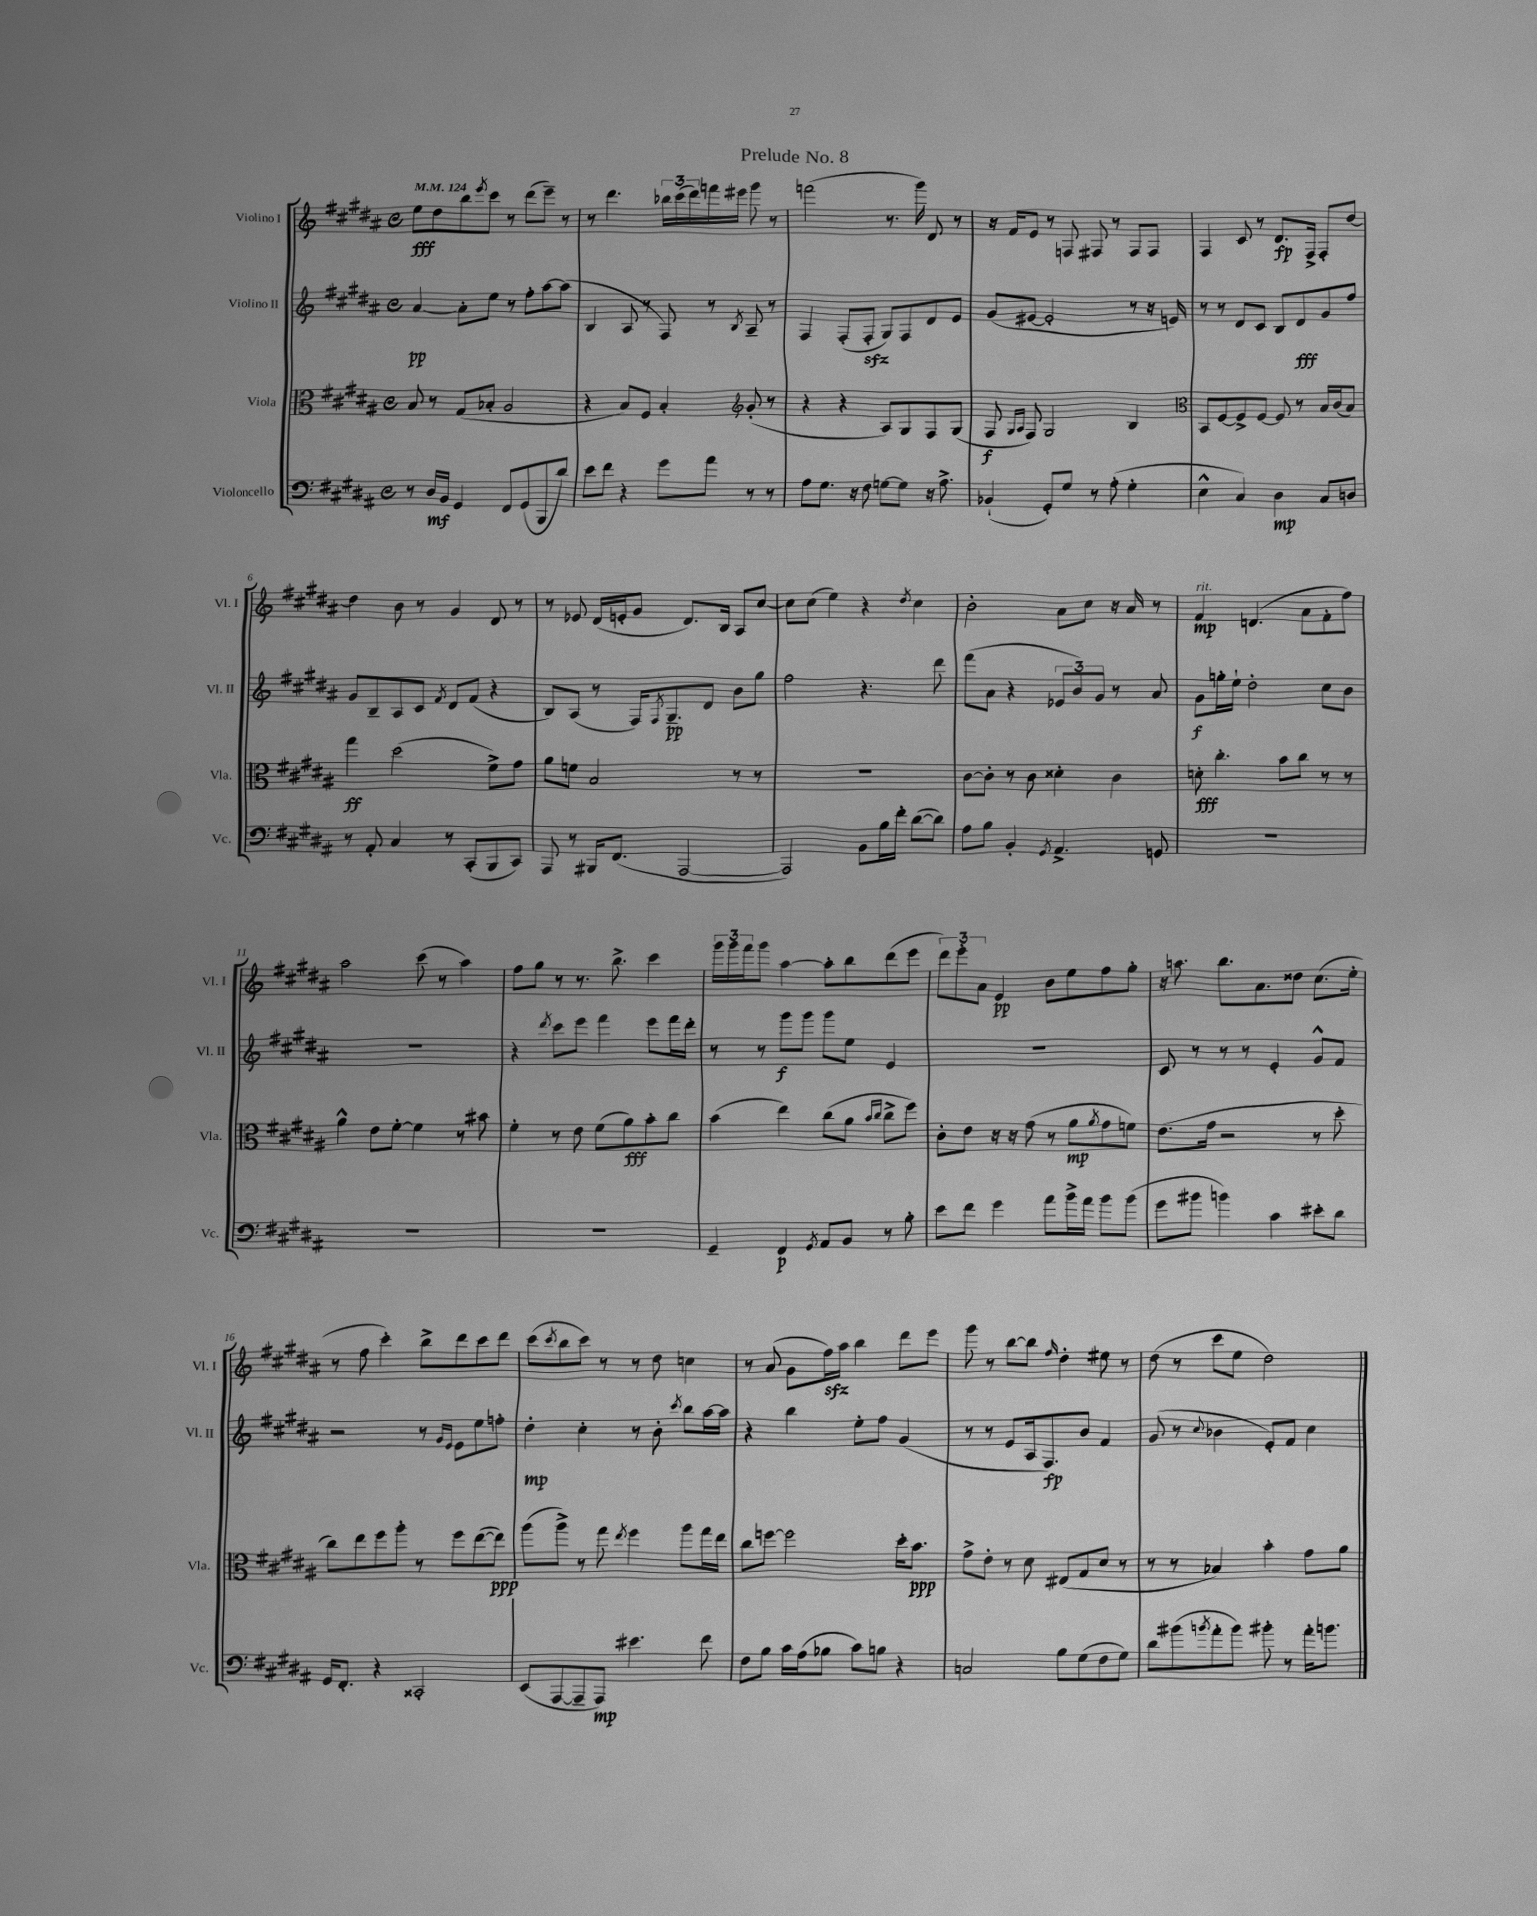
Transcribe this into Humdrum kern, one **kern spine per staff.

**kern	**dynam	**kern	**dynam	**kern	**dynam	**kern	**dynam
*part4	*part4	*part3	*part3	*part2	*part2	*part1	*part1
*staff4	*staff4	*staff3	*staff3	*staff2	*staff2	*staff1	*staff1
*I"Violoncello	*	*I"Viola	*	*I"Violino II	*	*I"Violino I	*
*I'Vc.	*	*I'Vla.	*	*I'Vl. II	*	*I'Vl. I	*
*clefF4	*	*clefC3	*	*clefG2	*	*clefG2	*
*k[f#c#g#d#a#]	*	*k[f#c#g#d#a#]	*	*k[f#c#g#d#a#]	*	*k[f#c#g#d#a#]	*
*M4/4	*	*M4/4	*	*M4/4	*	*M4/4	*
*met(c)	*	*met(c)	*	*met(c)	*	*met(c)	*
*MM124	*	*MM124	*	*MM124	*	*MM124	*
=1	=1	=1	=1	=1	=1	=1	=1
8r	.	8B/	.	[4a#/	pp	8ee\L	fff
16D#/LL	mf	8r	.	.	.	8dd#\	.
16BB/JJ	.	.	.	.	.	.	.
4GG#/	.	(8G#/L	.	8a#'\L]	.	8bb\	.
.	.	.	.	.	.	8qeee/	.
.	.	8B-X'/J	.	8ee\J	.	8ccc#\J	.
8FF#/L	.	2A#/	.	8r	.	8r	.
(8GG#/	.	.	.	8ff#'\L	.	(8ddd#\L	.
8BBB/	.	.	.	[8aa#\	.	8eee~\J)	.
8d#/J)	.	.	.	(8aa#\J]	.	8r	.
=2	=2	=2	=2	=2	=2	=2	=2
8e\L	.	4r	.	4B/	.	8r	.
8f#\J	.	.	.	.	.	4.ddd#\	.
4r	.	8B/L)	.	8A#/	.	.	.
.	.	8F#/J	.	8r	.	.	.
8g#\L	.	4B'/	.	8F#/)	.	24bb-X\LL	.
.	.	.	.	.	.	(24ccc#\	.
.	.	.	.	.	.	24ddd#\)	.
8a#\J	.	.	.	8r	.	16fffn\	.
.	.	.	.	.	.	16eee#X\JJ	.
*	*	*clefG2	*	*	*	*	*
.	.	.	.	8qB/	.	.	.
8r	.	(8g#'/	.	8A#~/	.	8ggg#\	.
8r	.	8r	.	8r	.	8r	.
=3	=3	=3	=3	=3	=3	=3	=3
8A#\L	.	4r	.	4F#/	.	(2fffn\	.
8.G#\J	.	.	.	.	.	.	.
.	.	4r	.	(8F#'/L	.	.	.
16r	.	.	.	.	.	.	.
8F#\	.	.	.	8F#zz'/J	.	.	.
[8Gn\L	.	8A#/L)	.	8G#/L)	.	8.r	.
8G\J]	.	8G#/	.	8F#/	.	.	.
.	.	.	.	.	.	16ggg#\)	.
16r	.	8F#/	.	8d#/	.	8d#/	.
8.A#^\	.	.	.	.	.	.	.
.	.	(8G#/J	.	8e/J	.	8r	.
=4	=4	=4	=4	=4	=4	=4	=4
(4BB-X`/	.	8F#/	f	(8g#/L	.	16r	.
.	.	.	.	.	.	16f#/KL	.
.	.	16qqG#/LL	.	.	.	.	.
.	.	16qqA#/JJ	.	.	.	.	.
.	.	8F#/)	.	[8e#X/J	.	8e/J	.
8GG#'/L)	.	2G#/	.	2e#'/]	.	8r	.
8G#/J	.	.	.	.	.	8Fn/	.
8r	.	.	.	.	.	8F#X/	.
(8A#'\	.	.	.	.	.	8r	.
4G#'\	.	4B/	.	8r	.	8F#/L	.
.	.	.	.	16r	.	8F#/J	.
.	.	.	.	16en/)	.	.	.
=5	=5	=5	=5	=5	=5	=5	=5
*	*	*clefC3	*	*	*	*	*
4E^^\	.	8BB/L	.	8r	.	4F#/	.
.	.	[8F#/	.	8r	.	.	.
4C#/)	.	8F#^/]	.	8d#/L	.	8c#/	.
.	.	[8F#/J	.	8c#/J	.	8r	.
4D#\	mp	8F#/]	.	8B/L	.	8.d#/L	fp
.	.	8r	.	8d#/	fff	.	.
.	.	.	.	.	.	16F#^/Jk	.
8C#/L	.	16B/LL	.	8g#/	.	8F#'/L	.
.	.	(16c#/J	.	.	.	.	.
8Dn/J	.	8B/J)	.	8ff#/J	.	[8dd#/J	.
!!LO:LB:g=z
=6	=6	=6	=6	=6	=6	=6	=6
8r	.	4gg#\	ff	8g#/L	.	4dd#\]	.
8AA#'/	.	.	.	8B~/	.	.	.
4C#/	.	(2dd#\	.	8A#/	.	8b\	.
.	.	.	.	8c#/J	.	8r	.
.	.	.	.	8qf#/	.	.	.
8r	.	.	.	8d#/L	.	4g#/	.
(8CC#'/L	.	.	.	(8f#/J	.	.	.
8BBB/	.	8f#^\L)	.	4r	.	8d#/	.
8CC#/J)	.	8g#\J	.	.	.	8r	.
=7	=7	=7	=7	=7	=7	=7	=7
8AAA#/	.	8a#\L	.	8B/L)	.	8r	.
8r	.	8fn\J	.	(8A#/J	.	8e-X/	.
16BBB#X/KL	.	2B/	.	8r	.	(16d#/LL	.
(8.FF#/J	.	.	.	.	.	16en'/J	.
.	.	.	.	16F#/KL)	.	8g#/J	.
.	.	.	.	8qF#/	.	.	.
.	.	.	.	8.G#~/	pp	.	.
[2AAA#/	.	.	.	.	.	8.d#/L)	.
.	.	.	.	8d#/J	.	.	.
.	.	.	.	.	.	16B/Jk	.
.	.	8r	.	8b\L	.	8A#/L	.
.	.	8r	.	8gg#\J	.	[8cc#/J	.
=8	=8	=8	=8	=8	=8	=8	=8
2AAA#/])	.	1r	.	2ff#\	.	8cc#\L]	.
.	.	.	.	.	.	(8cc#\J	.
.	.	.	.	.	.	4ee\)	.
8BB\L	.	.	.	4.r	.	4r	.
16B\L	.	.	.	.	.	.	.
16f#'\JJ	.	.	.	.	.	.	.
.	.	.	.	.	.	8qdd#/	.
([8d#\L	.	.	.	.	.	4cc#\	.
8d#\J])	.	.	.	8ddd#\	.	.	.
=9	=9	=9	=9	=9	=9	=9	=9
8A#\L	.	[8c#\L	.	(8fff#\L	.	2b'\	.
8B\J	.	8c#'\J]	.	8a#\J	.	.	.
4BB'/	.	8r	.	4r	.	.	.
.	.	8c#\	.	.	.	.	.
8qGG#/	.	.	.	.	.	.	.
4.AA#^/	.	4d##X'\	.	12e-X/L	.	8a#\L	.
.	.	.	.	12b/)	.	.	.
.	.	.	.	.	.	8cc#\J	.
.	.	.	.	12g#/J	.	.	.
.	.	4c#\	.	8r	.	16r	.
.	.	.	.	.	.	16a#/	.
8GGn/	.	.	.	8a#/	.	8r	.
=10	=10	=10	=10	=10	=10	=10	=10
!	!	!	!	!	!	!LO:TX:a:i:t=rit.	!
1r	.	8dn'\	fff	8g#\L	f	4f#/	mp
.	.	4.cc#'\	.	16ggn'\L	.	.	.
.	.	.	.	16ee`\JJ	.	.	.
.	.	.	.	2dd#'\	.	(4.dn/	.
.	.	8b\L	.	.	.	.	.
.	.	8cc#\J	.	.	.	8a#\L	.
.	.	8r	.	8cc#\L	.	8f#'\	.
.	.	8r	.	8b\J	.	8ff#\J)	.
!!LO:LB:g=z
=11	=11	=11	=11	=11	=11	=11	=11
1r	.	4a#^^\	.	1r	.	2aa#\	.
.	.	8e\L	.	.	.	.	.
.	.	[8f#'\J	.	.	.	.	.
.	.	4f#\]	.	.	.	(8ccc#\	.
.	.	.	.	.	.	8r	.
.	.	8r	.	.	.	4aa#\)	.
.	.	8b#X\	.	.	.	.	.
=12	=12	=12	=12	=12	=12	=12	=12
1r	.	4f#'\	.	4r	.	8ff#\L	.
.	.	.	.	.	.	8gg#\J	.
.	.	.	.	8qddd#/	.	.	.
.	.	8r	.	8ccc#\L	.	8r	.
.	.	8e\	.	8eee\J	.	8.r	.
.	.	(8f#\L	.	4fff#\	.	.	.
.	.	.	.	.	.	8.bb^\	.
.	.	8a#\)	fff	.	.	.	.
.	.	8b'\	.	8eee\L	.	4ccc#\	.
.	.	8cc#\J	.	16fff#\L	.	.	.
.	.	.	.	16ddd#'\JJ	.	.	.
=13	=13	=13	=13	=13	=13	=13	=13
4GG#~/	.	(4b\	.	8r	.	24ggg#\LL	.
.	.	.	.	.	.	24ggg#\	.
.	.	.	.	.	.	24fff#\J	.
.	.	.	.	8r	.	8ggg#\J	.
4FF#/	p	4ee\)	.	8ggg#\L	f	[4aa#\	.
.	.	.	.	8ggg#\J	.	.	.
8qGG#/	.	.	.	.	.	.	.
8AA#/L	.	(8cc#\L	.	8ggg#\L	.	8aa#'\L]	.
8BB/J	.	8a#\J	.	8ee\J	.	8bb\	.
.	.	16qqb/LL	.	.	.	.	.
.	.	16qqcc#/JJ	.	.	.	.	.
8r	.	8cc#^\L	.	4e/	.	(8ddd#\	.
8B'\	.	8ff#\J)	.	.	.	8eee\J	.
=14	=14	=14	=14	=14	=14	=14	=14
8e\L	.	8c#'\L	.	1r	.	12ddd#\L)	.
.	.	.	.	.	.	12eee'\	.
8f#\J	.	8e\J	.	.	.	.	.
.	.	.	.	.	.	12a#\J	.
4g#\	.	16r	.	.	.	4e/	pp
.	.	16r	.	.	.	.	.
.	.	(8g#\	.	.	.	.	.
8a#\L	.	8r	.	.	.	8b\L	.
16b^\L	.	8a#\L	mp	.	.	8ee\	.
16a#\JJ	.	.	.	.	.	.	.
.	.	8qa#/	.	.	.	.	.
8b\L	.	8g#\	.	.	.	8ff#\	.
(8b\J	.	8fn\J)	.	.	.	8gg#'\J	.
=15	=15	=15	=15	=15	=15	=15	=15
8g#\L	.	(8.e\L	.	8c#/	.	16r	.
.	.	.	.	.	.	8.aan\	.
8b#X\J	.	.	.	8r	.	.	.
.	.	16g#\Jk	.	.	.	.	.
4bn\)	.	2r	.	8r	.	8.bb\L	.
.	.	.	.	8r	.	.	.
.	.	.	.	.	.	8.a#\	.
4c#\	.	.	.	4e'/	.	.	.
.	.	.	.	.	.	8dd##X\J	.
8e#X'\L	.	8r	.	8g#^^/L	.	(8.cc#\L	.
8d#\J	.	8dd#'\	.	8f#/J	.	.	.
.	.	.	.	.	.	16ee'\Jk	.
!!LO:LB:g=z
=16	=16	=16	=16	=16	=16	=16	=16
16GG#/KL	.	8cc#\L)	.	2r	.	8r	.
8.FF#'/J	.	.	.	.	.	.	.
.	.	8ee\	.	.	.	8ff#\	.
4r	.	8ff#\	.	.	.	4ccc#'\)	.
.	.	8aa#'\J	.	.	.	.	.
2CC##X'/	.	8r	.	8r	.	8bb^\L	.
.	.	.	.	16qqg#/LL	.	.	.
.	.	.	.	16qqe/JJ	.	.	.
.	.	8ff#\L	.	8e\L	.	8ddd#\	.
.	.	([8ee\	.	8ee\	.	8ccc#\	.
.	.	8ee\J])	ppp	8ffn'\J	.	8ddd#\J	.
=17	=17	=17	=17	=17	=17	=17	=17
(8EE/L	.	(8aa#\L	.	4dd#'\	mp	(8ccc#\L	.
.	.	.	.	.	.	8qccc#/	.
[8AAA#/	.	8aa#^\J)	.	.	.	8bb\	.
8AAA#~/]	.	8r	.	4cc#'\	.	8ccc#\J)	.
8AAA#/J)	mp	8gg#\	.	.	.	8r	.
.	.	8qee/	.	.	.	.	.
4.e#X\	.	4ff#\	.	8r	.	8r	.
.	.	.	.	8b'\	.	8dd#\	.
.	.	.	.	8qccc#/	.	.	.
.	.	8aa#\L	.	8bb\L	.	4ccn\	.
8f#\	.	16gg#\L	.	[16aa#\L	.	.	.
.	.	16ee\JJ	.	16aa#\JJ]	.	.	.
=18	=18	=18	=18	=18	=18	=18	=18
8F#\L	.	8cc#\L	.	4r	.	8r	.
8B\J	.	[8ffn\J	.	.	.	(8a#/	.
16c#\LL	.	2ff\]	.	4bb\	.	8g#\L	.
(16A#\J	.	.	.	.	.	.	.
8B-X\J	.	.	.	.	.	16ff#zz\L)	.
.	.	.	.	.	.	16aa#\JJ	.
8c#\L)	.	.	.	8ee'\L	.	4bb\	.
8Bn\J	.	.	.	8ff#\J	.	.	.
4r	.	16dd#'\KL	.	(4g#/	.	8ddd#\L	.
.	.	8.b\J	ppp	.	.	.	.
.	.	.	.	.	.	8eee\J	.
=19	=19	=19	=19	=19	=19	=19	=19
2Cn/	.	8g#^\L	.	8r	.	8ggg#\	.
.	.	8e'\J	.	8r	.	8r	.
.	.	8r	.	8e/L	.	[8bb\L	.
.	.	8d#\	.	16A#/k	.	8bb\J]	.
.	.	.	.	8.F#/)	fp	.	.
.	.	.	.	.	.	16qqff#/	.
8B\L	.	(8E#X/L	.	.	.	4dd#'\	.
(8G#\	.	8G#/	.	8b/J	.	.	.
8F#\	.	8d#/J	.	4f#/	.	8ee#X\	.
8G#\J)	.	8r	.	.	.	8r	.
=20	=20	=20	=20	=20	=20	=20	=20
8d#\L	.	8r	.	(8g#/	.	(8dd#\	.
(8b#X\	.	8r	.	8r	.	8r	.
8qbn/	.	.	.	8qqcc#/	.	.	.
8a#'\	.	4B-X/)	.	4b-X\	.	8ccc#\L	.
8b\J)	.	.	.	.	.	8ee\J	.
8b#X'\	.	4b'\	.	8e'/L)	.	2dd#\)	.
8r	.	.	.	8f#/J	.	.	.
16a#'\KL	.	8g#\L	.	4cc#\	.	.	.
8.bn\J	.	.	.	.	.	.	.
.	.	8a#\J	.	.	.	.	.
==	==	==	==	==	==	==	==
*-	*-	*-	*-	*-	*-	*-	*-
